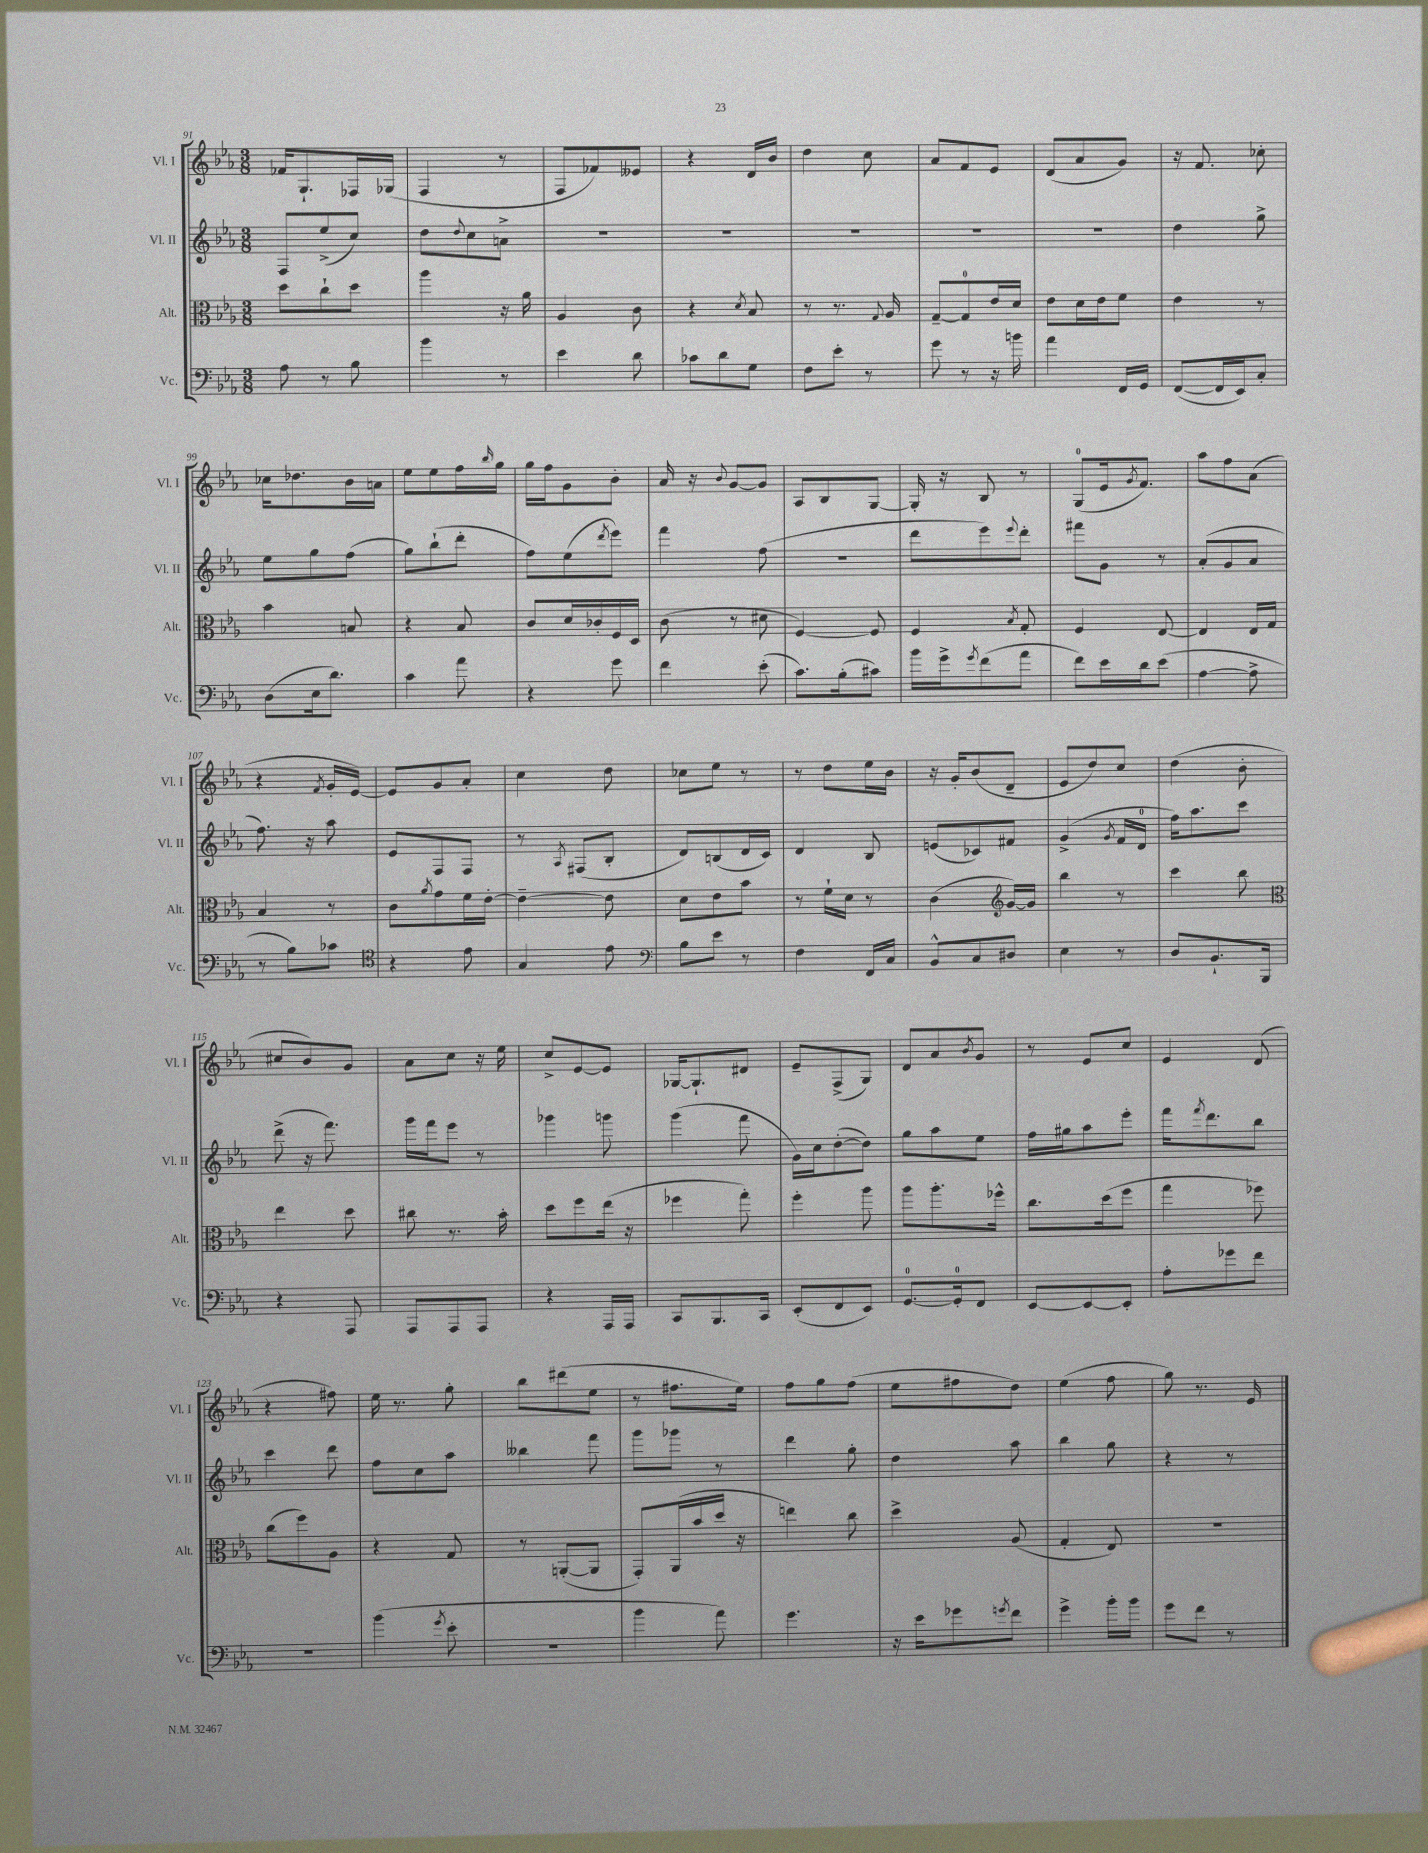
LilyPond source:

<<
\new StaffGroup <<
\new Staff = "s0" \with { instrumentName = "Vl. I" shortInstrumentName = "Vl. I" } {
    \clef treble \key ees \major \numericTimeSignature \time 3/8
    fes'16 g8.-! fes16 ges16( |
    f4 r8 |
    f8 fes'8) eeses'8 |
    r4 d'16 bes'16 |
    d''4 c''8 |
    aes'8 f'8 ees'8 |
    d'8( aes'8 g'8) |
    r16 f'8. ces''8-. |
    ces''16 des''8. bes'16 a'16 |
    ees''8 ees''8 f''16 \grace { bes''16 } g''16 |
    g''16 f''16 g'8 bes'8-. |
    aes'16 r16 \appoggiatura { bes'8 } g'8~ g'8 |
    aes8 bes8 g8~ |
    g16-. r16 bes8 r8 |
    g8-0( ees'16 \acciaccatura { g'8 } f'8.) |
    aes''8 f''8 aes'8( |
    r4 \acciaccatura { f'8 } g'16-. ees'16~) |
    ees'8 g'8 aes'8-. |
    c''4 d''8 |
    ces''8 ees''8 r8 |
    r8 d''8 ees''16 bes'16 |
    r16 g'16-. bes'8( d'8-- |
    ees'8 d''8) c''8 |
    d''4( bes'8-. |
    cis''8 bes'8) g'8 |
    aes'8 c''8 r16 ees''16 |
    c''8-> ees'8~ ees'8 |
    ges16~ ges8.-! dis'8 |
    ees'8-- f8->( g8) |
    d'8 aes'8 \acciaccatura { bes'8 } g'8 |
    r8 ees'8 c''8 |
    ees'4 d'8( |
    r4 fis''8) |
    ees''16 r8. g''8-. |
    bes''8 dis'''8( ees''8 |
    r8 fis''8. ees''16) |
    f''8 g''8 f''8( |
    ees''8 fis''8 d''8) |
    ees''4( f''8 |
    g''8) r8. ees'16 \bar "|." |
}
\new Staff = "s1" \with { instrumentName = "Vl. II" shortInstrumentName = "Vl. II" } {
    \clef treble \key ees \major \numericTimeSignature \time 3/8
    f8 ees''8->( c''8) |
    d''8 \appoggiatura { d''8 } c''8 a'8-> |
    R4. |
    R4. |
    R4. |
    R4. |
    R4. |
    d''4 g''8-> |
    ees''8 g''8 f''8( |
    g''8) bes''8-!( d'''8-. |
    f''8) ees''8( \acciaccatura { d'''8 } ees'''8) |
    f'''4 f''8( |
    R4. |
    d'''8 ees'''8) \appoggiatura { ees'''8 } d'''8-. |
    fis'''8 g'8 r8 |
    aes'8-.( g'8 aes'8 |
    f''8.) r16 aes''8 |
    ees'8 f8 f8 |
    r8 \acciaccatura { aes8 } fis8( bes8-. |
    d'8) b8( d'16 c'16) |
    d'4 bes8 |
    e'8( ces'8) fis'8 |
    g'4->( \acciaccatura { g'8 } f'16 d'16-0 |
    f''16) aes''8. c'''8 |
    d'''8->( r16 f'''8.) |
    g'''16 f'''16 ees'''8 r8 |
    ges'''4 g'''8 |
    g'''4( f'''8 |
    g'16) c''16 d''8~-.( d''8) |
    g''8 aes''8 ees''8 |
    f''16 gis''16 aes''8 ees'''8-. |
    f'''16 \acciaccatura { f'''8 } d'''8. bes''8 |
    c'''4 d'''8 |
    f''8 c''8 aes''8 |
    beses''4 f'''8 |
    g'''8 ges'''8 r8 |
    d'''4 g''8-. |
    d''4 aes''8 |
    bes''4 g''8 |
    r4 r8 \bar "|." |
}
\new Staff = "s2" \with { instrumentName = "Alt." shortInstrumentName = "Alt." } {
    \clef alto \key ees \major \numericTimeSignature \time 3/8
    d''8 c''8-! d''8 |
    aes''4 r16 aes'16 |
    aes4 c'8 |
    r4 \acciaccatura { d'8 } bes8 |
    r8 r8. \appoggiatura { g8 } aes16 |
    g8~-- g8-0 ees'16 d'16 |
    ees'8 d'16 ees'16 f'8 |
    ees'4 r8 |
    bes'4 b8 |
    r4 bes8 |
    c'8 d'16 ces'16-. f16 d16 |
    c'8( r8 dis'8 |
    f4~) f8 |
    f4 \acciaccatura { bes8 } g8-. |
    f4 ees8~ |
    ees4 ees16 g16 |
    bes4 r8 |
    c'8 \acciaccatura { aes'8 } g'8 f'16 ees'16~-. |
    ees'4~-- ees'8 |
    d'8 ees'8 bes'8 |
    r8 f'16-! d'16 r8 |
    c'4( \clef treble g'16~) g'16 |
    bes''4 r8 |
    c'''4 bes''8 |
    \clef alto ees''4 d''8 |
    cis''8 r8. bes'16-. |
    d''8 f''8 ees''16( r16 |
    fes''4 g''8-.) |
    f''4-. aes''8 |
    aes''8 aes''8.-. fes''16-^ |
    c''8. d''16( f''8 |
    g''4 fes''8) |
    c''8( f''8) aes8 |
    r4 g8 |
    r8 a,8~-.( a,8 |
    g,8-.) aes,16( bes'16 d''16 r16 |
    e''4) c''8 |
    d''4-> aes8( |
    g4-. ees8) |
    R4. \bar "|." |
}
\new Staff = "s3" \with { instrumentName = "Vc." shortInstrumentName = "Vc." } {
    \clef bass \key ees \major \numericTimeSignature \time 3/8
    aes8 r8 bes8 |
    bes'4 r8 |
    ees'4 d'8 |
    ces'8 d'8 g8 |
    f8 ees'8-. r8 |
    g'8 r8 r16 b'16 |
    aes'4 f,16 g,16 |
    f,8~( f,16 ees,16) c8-. |
    d8( ees16 d'8.) |
    c'4 aes'8 |
    r4 g'8 |
    f'4 ees'8-.( |
    c'8.) bes16-.( cis'8) |
    bes'16 g'16-> \acciaccatura { g'8 } f'8( aes'8 |
    f'8) ees'16 d'16 ees'8( |
    aes4~ aes8-> |
    r8 bes8) ces'8 |
    \clef tenor r4 ees'8 |
    g4 ees'8 |
    \clef bass bes8 ees'8 r8 |
    f4 f,16 c16 |
    bes,8-^ c8 dis8 |
    ees4 r8 |
    d8 bes,8.-! bes,,16 |
    r4 aes,,8 |
    aes,,8 aes,,8 aes,,8 |
    r4 aes,,16 aes,,16 |
    c,8 bes,,8. c,16 |
    ees,8-.( f,8 ees,8) |
    g,8.-0~ g,16-0-. f,8 |
    ees,8~ ees,8~ ees,8-. |
    aes8-. ges'8 f'8 |
    R4. |
    bes'4( \acciaccatura { g'8 } ees'8-. |
    R4. |
    bes'4 aes'8) |
    g'4. |
    r16 ees'16 ges'8 \acciaccatura { g'8 } f'8 |
    g'4-> bes'16-. bes'16 |
    g'8 f'8 r8 \bar "|." |
}
>>
>>
\layout { \context { \Score currentBarNumber = #91 } }
